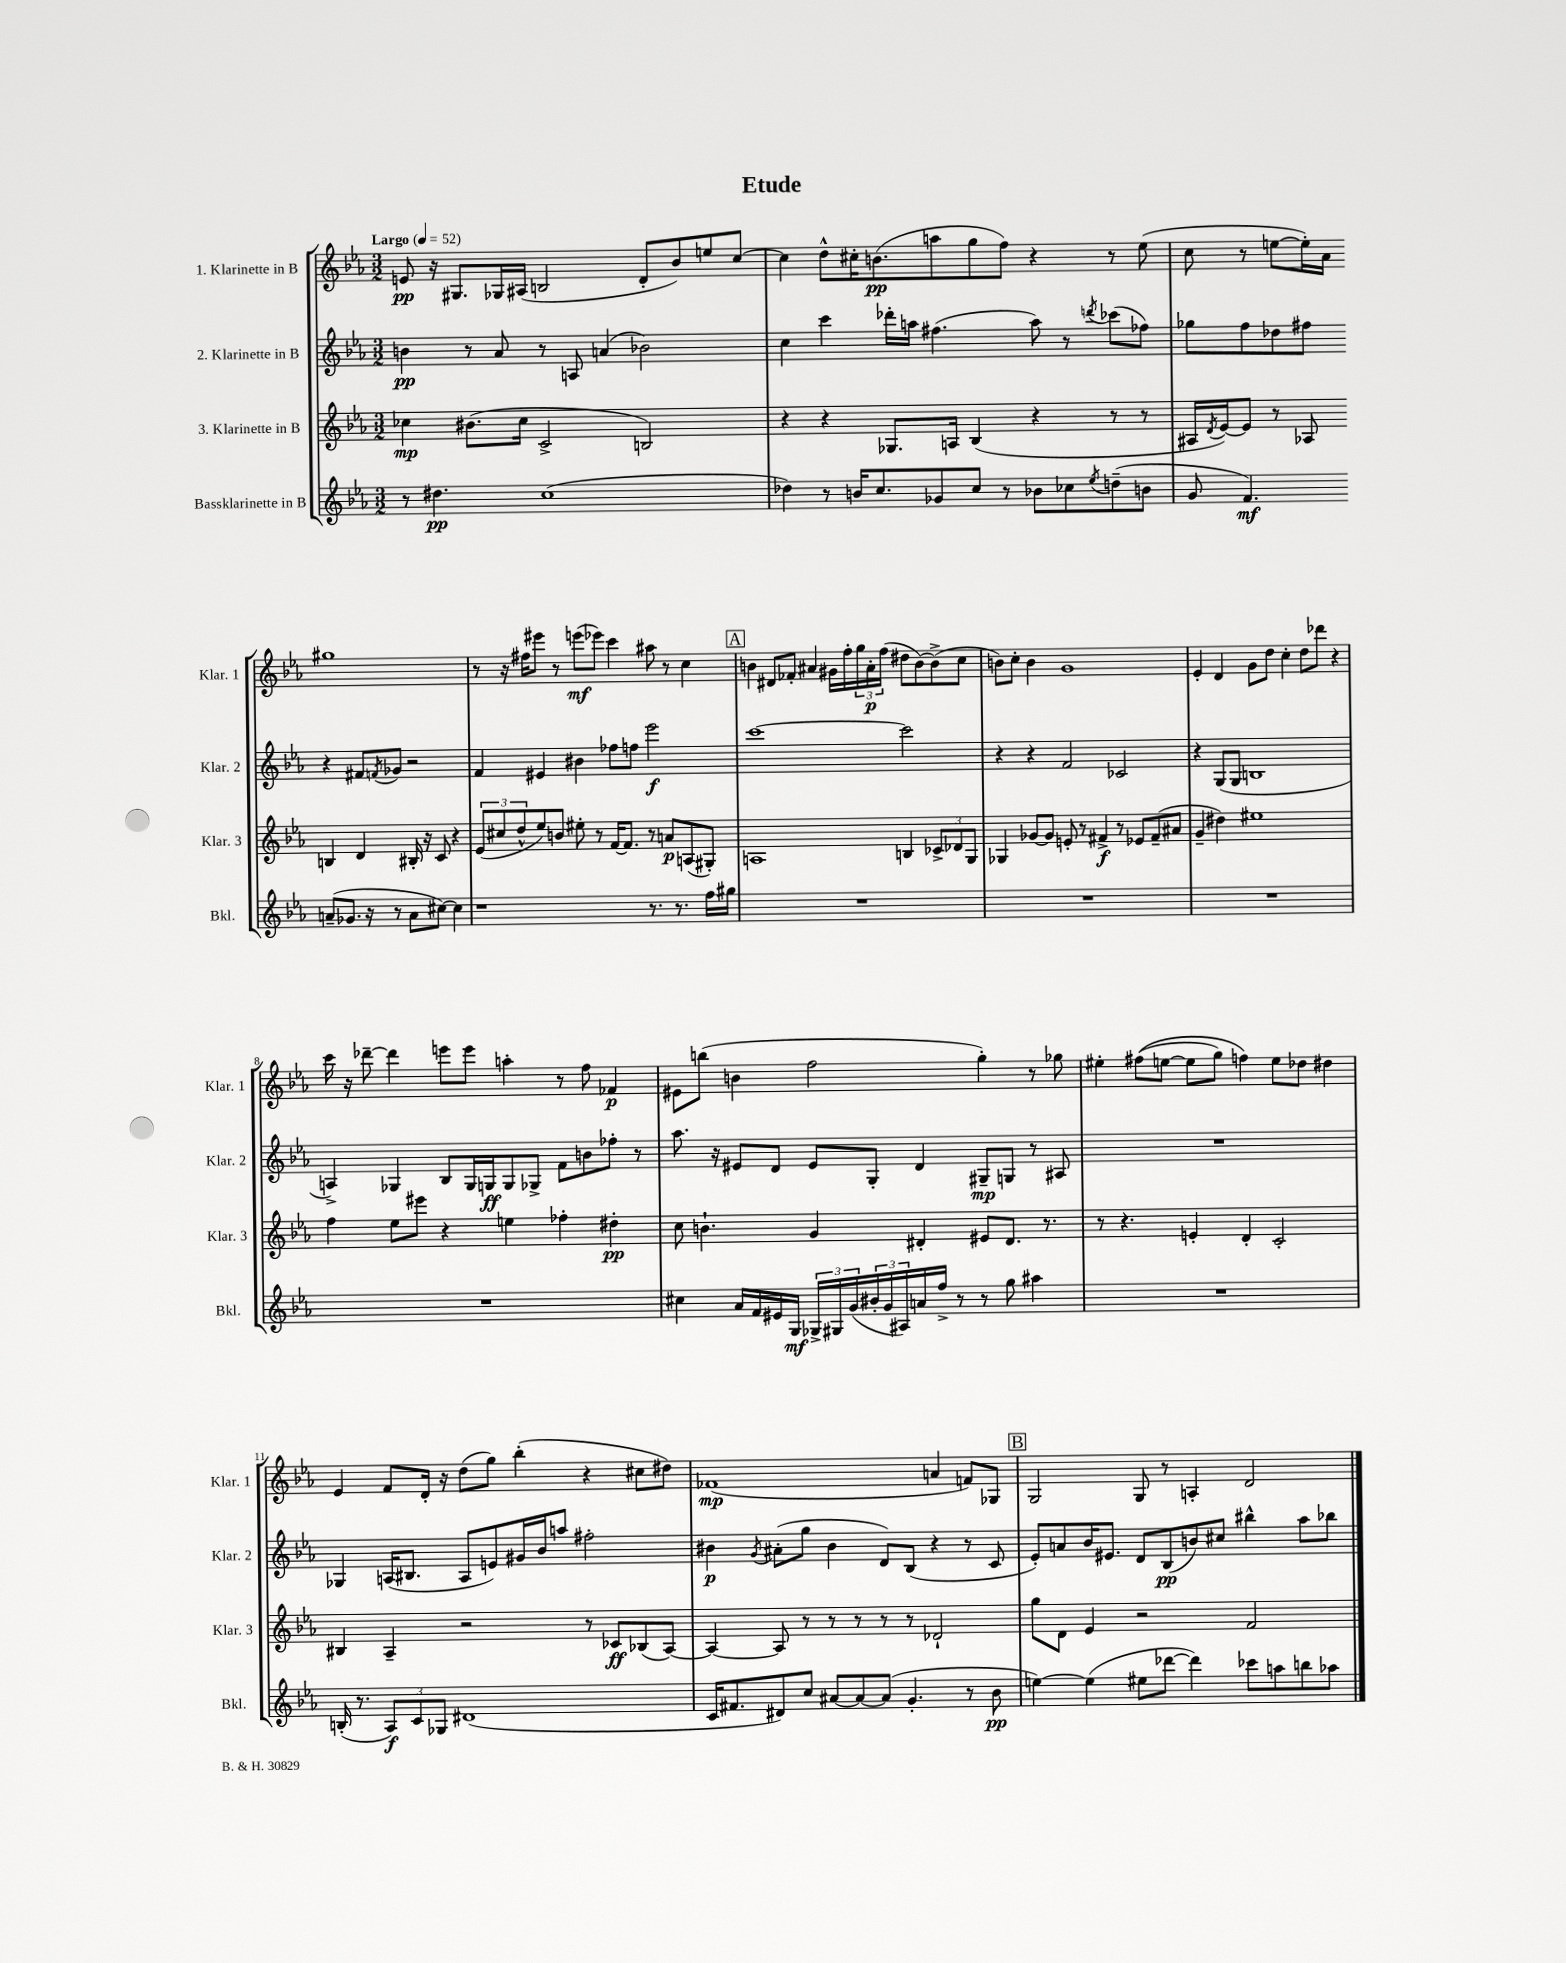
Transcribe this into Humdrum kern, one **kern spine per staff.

**kern	**kern	**kern	**kern
*staff4	*staff3	*staff2	*staff1
*clefG2	*clefG2	*clefG2	*clefG2
*k[b-e-a-]	*k[b-e-a-]	*k[b-e-a-]	*k[b-e-a-]
*M3/2	*M3/2	*M3/2	*M3/2
*MM52	*MM52	*MM52	*MM52
8r	4cc-	4b	8e
4.dd#	.	.	16r
.	.	.	8.G#
.	(8.b#	8r	.
.	.	8a-	16G-
.	16cc-	.	(16A#
(1cc	2c^	8r	2B
.	.	8A	.
.	.	(4a	.
.	2B)	2b-)	8d'
.	.	.	8b-)
.	.	.	8ee
.	.	.	[8cc
=	=	=	=
4dd-)	4r	4cc	4cc]
8r	4r	4ccc	8dd^^
16b	.	.	16cc#'
8.cc	.	.	(8.b
.	8.G-	16ddd-'	.
.	.	16aa	.
8g-	.	(4.ff#	8aa
.	16A	.	.
8cc	(4B-	.	8gg
8r	.	.	8ff)
8b-	4r	8aa)	4r
8cc-	.	8r	.
8qee-	.	8qddd	.
(8dd~	8r	(8ccc-	8r
8b	8r	8ff-)	(8ee-
=	=	=	=
8g	16A#	8gg-	8cc
.	8qd	.	.
.	[16e-)	.	.
4.f)	8e-]	8ff	8r
.	8r	8dd-	[8ee
.	8A-	8ff#	16ee'])
.	.	.	16a-
(8a~	4B	4r	1gg#
8.g-	.	.	.
.	4d	8f#	.
16r	.	.	.
.	.	8qf	.
8r	.	8g-	.
8a	16B#'	2r	.
.	16r	.	.
[8cc#)	8c	.	.
4cc#]	4r	.	.
=	=	=	=
1r	(12e-	4f	8r
.	12cc#	.	.
.	.	.	16r
.	12dd^^	.	.
.	.	.	16ff#
.	8ee-)	4e#	8eee#
.	8b	.	8r
.	8ee#'	4b#	(8eee
.	8r	.	8eee-)
.	[16f	8ff-	4ccc
.	8.f]	.	.
.	.	8ff	.
8.r	8r	2eee-	8aa#
.	8a	.	8r
8.r	.	.	.
.	(8A	.	4cc
16ff	8G#')	.	.
16gg#	.	.	.
=	=	=	=
1.r	1A	[1ccc	4b
.	.	.	8d#
.	.	.	8f-'
.	.	.	4a#
.	.	.	16g#
.	.	.	16ff'
.	.	.	24gg
.	.	.	24a#'
.	.	.	(24ff
.	4B	2ccc]	8dd#
.	.	.	[8b)
.	12c-^	.	(8b^]
.	12d-	.	.
.	.	.	8cc
.	12G	.	.
=	=	=	=
1.r	4G-	4r	8b)
.	.	.	8cc'
.	[8g-	4r	4b
.	8g-]	.	.
.	8e'	2f	1g
.	8r	.	.
.	4f#^	.	.
.	8r	2c-	.
.	8e-	.	.
.	(8f#~	.	.
.	8a#	.	.
=	=	=	=
1.r	4g~	4r	4e-'
.	4dd#)	(8G	4d
.	.	8G	.
.	1ee#	1B	8g
.	.	.	8dd
.	.	.	4cc'
.	.	.	8dd
.	.	.	8ddd-
.	.	.	4r
=	=	=	=
1.r	4ff	4A^)	16ccc
.	.	.	16r
.	.	.	[8ddd-~
.	8ee-	4G-	4ddd-]
.	8eee#	.	.
.	4r	8B-	8eee
.	.	16G-	8eee
.	.	16G	.
.	4ee	8G	4aa'
.	.	8G-^	.
.	4ff-'	8f	8r
.	.	8b	8ff
.	4dd#'	8ff-'	4f-
.	.	8r	.
=	=	=	=
4cc#	8cc	8.aa-	8e#
.	4.b`	.	(8bb
.	.	16r	.
16a-	.	8e#	4b
16f	.	.	.
16e#	.	8d	.
16G	.	.	.
24G-^	4g	8e#	2ff
24G#	.	.	.
(24g	.	.	.
24b#'	.	8G'	.
24g	.	.	.
24A#)	.	.	.
16a	4d#'	4d	.
16ff^	.	.	.
8r	.	.	.
8r	8e#	8G#~	4gg')
8gg	8.d#	8G	.
4aa#	.	8r	8r
.	8.r	.	.
.	.	8A#	8gg-
=	=	=	=
1.r	8r	1.r	4ee#'
.	4.r	.	.
.	.	.	&((8ff#
.	.	.	[8ee
.	4e'	.	8ee]
.	.	.	8gg)
.	4d'	.	4ff&)
.	2c'	.	8ee
.	.	.	8dd-
.	.	.	4dd#
=	=	=	=
(16B'	4B#	4G-	4e-
8.r	.	.	.
12A-)	4A-~	(16A	8f
.	.	8.B#	.
12c	.	.	.
.	.	.	16d'
12G-	.	.	.
.	.	.	16r
(1d#	2r	8A	(8dd
.	.	8e)	8gg)
.	.	16g#	(4bb-'
.	.	16b-	.
.	.	8aa	.
.	8r	2ff#'	4r
.	8c-	.	.
.	(8B-	.	8cc#
.	[8A-)	.	8dd#)
=	=	=	=
16c	4A-_	4b#	(1f-
8.f#	.	.	.
.	.	8qg	.
8d#)	8A-]	(8a#'	.
8cc	8r	8gg	.
[8a#	8r	4b#	.
8a#_	8r	.	.
(8a#]	8r	8d)	.
4.g'	8r	(8B-	.
.	2d-`	4r	4a
8r	.	8r	8f)
8b-	.	8c	8G-
=	=	=	=
[4ee)	8gg	8e-')	2G
.	8d	8a	.
(4ee]	4e-	16b-	.
.	.	8.e#	.
8ee#	2r	8d	8G
[8ddd-	.	(8B-	8r
4ddd-])	.	8b)	4A'
.	.	8cc#	.
8ccc-	2f	4bb#^^	2d
8aa	.	.	.
8bb	.	8aa-	.
8aa-	.	8bb-	.
==	==	==	==
*-	*-	*-	*-
